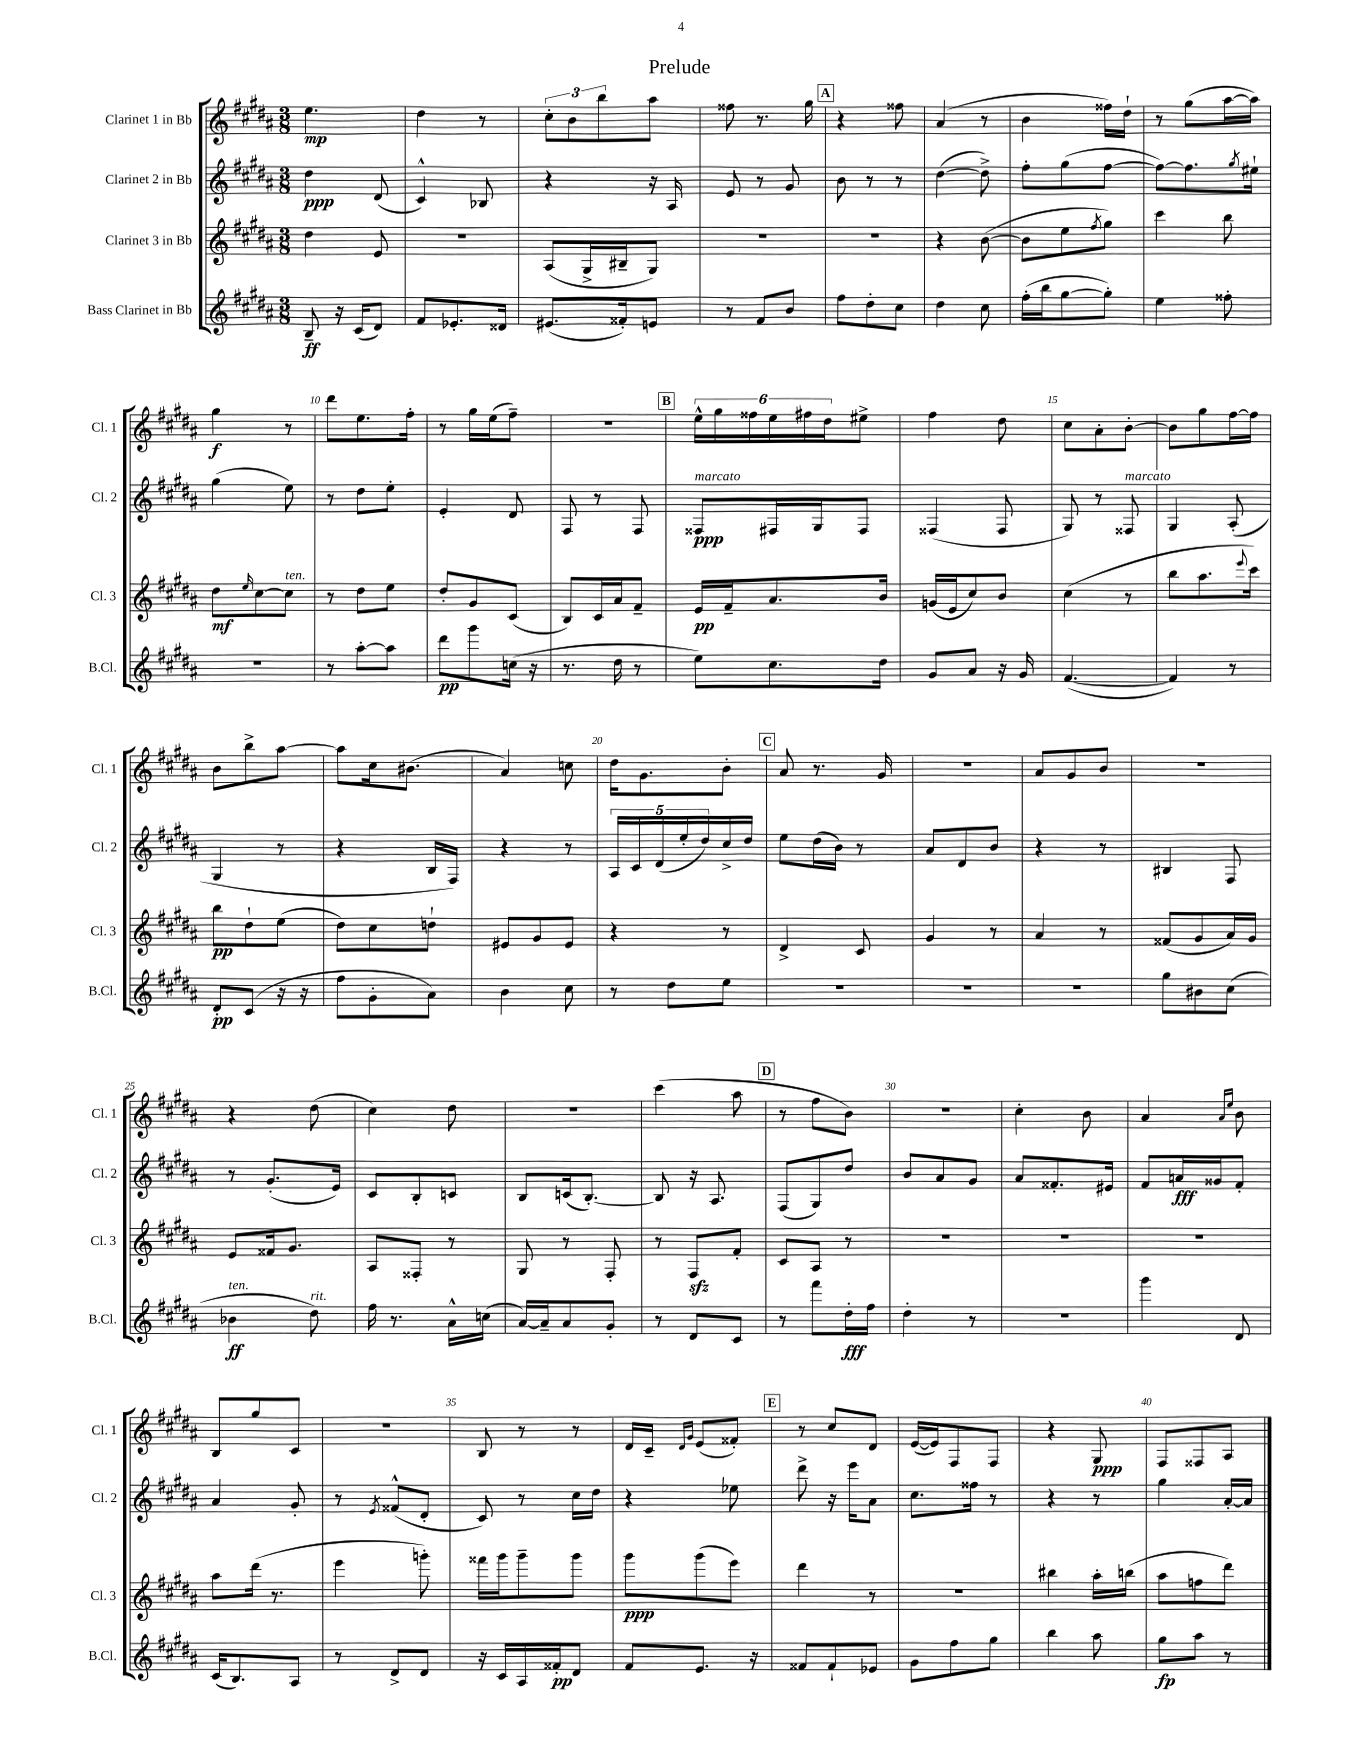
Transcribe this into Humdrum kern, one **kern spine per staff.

**kern	**kern	**kern	**kern
*staff4	*staff3	*staff2	*staff1
*clefG2	*clefG2	*clefG2	*clefG2
*k[f#c#g#d#a#]	*k[f#c#g#d#a#]	*k[f#c#g#d#a#]	*k[f#c#g#d#a#]
*M3/8	*M3/8	*M3/8	*M3/8
8B~/	4dd#\	4dd#\	4.ee\
16r	.	.	.
(16c#/LK	.	.	.
8d#/J)	8e/	(8d#/	.
=	=	=	=
8f#/L	4.r	4c#^^/)	4dd#\
8.e-'/	.	.	.
.	.	8B-/	8r
16d##/Jk	.	.	.
=	=	=	=
(8.e#/L	(8A#/L	4r	12cc#'\L
.	.	.	12b\
.	16G#^/L	.	.
.	.	.	12bb\
16f##'/k)	16B#~/J	.	.
8e/J	8G#/J)	16r	8aa#\J
.	.	16A#/	.
=	=	=	=
8r	4.r	8e/	8ff##\
8f#/L	.	8r	8.r
8b/J	.	8g#/	.
.	.	.	16gg#\
=	=	=	=
8ff#\L	4.r	8b\	4r
8dd#'\	.	8r	.
8cc#\J	.	8r	8ff##\
=	=	=	=
4dd#\	4r	([4dd#\	(4a#/
8cc#\	([8b\	8dd#^\])	8r
=	=	=	=
(16ff#'\LL	8b\]L	8ff#'\L	4b\
16bb\J	.	.	.
[8gg#\	8ee\	(8gg#\	.
.	8qff#/	.	.
8gg#'\]J)	8gg#\J)	[8ff#\J	16ff##\LL)
.	.	.	16dd#`\JJ
=	=	=	=
4ee\	4ccc#\	8ff#\_L)	8r
.	.	8.ff#\]	(8gg#\L
8ff##'\	8bb\	.	[16aa#\L
.	.	8qgg#/	.
.	.	16ee#`\Jk	16aa#\]JJ)
=	=	=	=
4.r	8dd#\L	(4gg#\	4gg#\
.	16qqee/	.	.
.	[8cc#\	.	.
.	8cc#\]J	8ee\)	8r
=	=	=	=
8r	8r	8r	8ddd#\L
[8aa#'\L	8dd#\L	8dd#\L	8.ee\
8aa#\]J	8ee\J	8ee'\J	.
.	.	.	16ff#'\Jk
=	=	=	=
8ddd#\L	8dd#'/L	4e'/	8r
8ggg#\	8g#/	.	16gg#\LL
.	.	.	(16ee\J
(16cc\Jk	(8c#/J	8d#/	8ff#~\J)
16r	.	.	.
=	=	=	=
8.r	8B/L)	8F#/	4.r
.	16c#/L	8r	.
16dd#\	16a#/J	.	.
8r	8f#~/J	8F#/	.
=	=	=	=
8ee\L)	16e/LL	8F##/L	24ee^^\LL
.	.	.	24gg#\
.	16f#~/J	.	.
.	.	.	24ff##\
8.cc#\	8.a#/	16F#/L	24ee\
.	.	.	24ff#\
.	.	16G#/J	.
.	.	.	24dd#\J
.	.	8F#/J	8ee#^\J
16dd#\Jk	16b/Jk	.	.
=	=	=	=
8g#/L	(16g/LL	(4F##/	4ff#\
.	16e/J	.	.
8a#/J	8cc#/)	.	.
16r	8b/J	8F##/	8dd#\
16g#/	.	.	.
=	=	=	=
([4.f#/	(4cc#\	8G#/)	8cc#\L
.	.	8r	8a#'\
.	8r	8F##/	[8b'\J
=	=	=	=
4f#/])	8bb\L	4G#/	8b\]L
.	8.aa#\	.	8gg#\
8r	.	(8A#'/	[16ff#\L
.	8qqeee/	.	.
.	16ccc#\Jk)	.	16ff#\]JJ
=	=	=	=
8d#'/L	8bb\L	4G#/	8b\L
(8c#/J	8dd#`\	.	8bb^\
16r	(8ee\J	8r	[8aa#\J
16r	.	.	.
=	=	=	=
8ff#\L	8dd#\L)	4r	8aa#\]L
8g#'\	8cc#\	.	16cc#\k
.	.	.	(8.b#\J
8a#\J)	8dd`\J	16B/LL	.
.	.	16F#/JJ)	.
=	=	=	=
4b\	8e#/L	4r	4a#/)
.	8g#/	.	.
8cc#\	8e#/J	8r	8cc\
=	=	=	=
8r	4r	20A#/LL	16dd#\LK
.	.	20c#/	.
.	.	.	8.g#\
.	.	(20d#/	.
8dd#\L	.	.	.
.	.	20ee'/	.
.	.	20dd#/)	.
8ee\J	8r	16cc#^/	8b'\J
.	.	16dd#/JJ	.
=	=	=	=
4.r	4d#^/	8ee\L	8a#/
.	.	(16dd#\L	8.r
.	.	16b\JJ)	.
.	8c#/	8r	.
.	.	.	16g#/
=	=	=	=
4.r	4g#/	8a#/L	4.r
.	.	8d#/	.
.	8r	8b/J	.
=	=	=	=
4.r	4a#/	4r	8a#/L
.	.	.	8g#/
.	8r	8r	8b/J
=	=	=	=
8gg#\L	(8f##/L	4B#/	4.r
8b#\	8g#/	.	.
(8cc#\J	16a#/L)	8F#/	.
.	16g#/JJ	.	.
=	=	=	=
4b-\	8e/L	8r	4r
.	16f##/k	(8.g#'/L	.
.	8.g#/J	.	.
8dd#\)	.	.	(8dd#\
.	.	16e/Jk)	.
=	=	=	=
16ff#\	8A#/L	8c#/L	4cc#\)
8.r	.	.	.
.	8F##'/J	8B'/	.
16a#^^\LL	8r	8c/J	8dd#\
(16cc\JJ	.	.	.
=	=	=	=
[16a#/LL)	8G#/	8B/L	4.r
16a#~/]J	.	.	.
8a#/	8r	(16c/k	.
.	.	[8.B'/J)	.
8g#'/J	8F#'/	.	.
=	=	=	=
8r	8r	8B/]	(4ccc#\
8d#/L	8F#/L	16r	.
.	.	8.A#/	.
8c#/J	8f#'/J	.	8aa#\
=	=	=	=
8r	8c#/L	(8F#/L	8r
8fff#\L	8A#/J	8G#/)	8ff#\L
16dd#'\L	8r	8dd#/J	8b\J)
16ff#\JJ	.	.	.
=	=	=	=
4dd#'\	4.r	8b/L	4.r
.	.	8a#/	.
8r	.	8g#/J	.
=	=	=	=
4.r	4.r	8a#/L	4cc#'\
.	.	8.f##'/	.
.	.	.	8b\
.	.	16e#/Jk	.
=	=	=	=
4ggg#\	4.r	8f#/L	4a#/
.	.	16a/L	.
.	.	16g##/J	.
.	.	.	16qqa#/LL
.	.	.	16qqee/JJ
8d#/	.	8f#'/J	8b\
=	=	=	=
(16c#/LK	8aa#\L	4a#/	8B/L
8.B/)	.	.	.
.	(16ddd#\Jk	.	8gg#/
.	8.r	.	.
8A#/J	.	8g#'/	8c#/J
=	=	=	=
8r	4eee\	8r	4.r
.	.	8qe/	.
8d#^/L	.	(8f##^^/L	.
8d#/J	8ggg'\)	8d#'/J	.
=	=	=	=
16r	16fff##\LL	8c#/)	8B/
16c#/LL	16ggg#\J	.	.
16A#/	8ggg#~\	8r	8r
16f##'/J	.	.	.
8d#/J	8ggg#\J	16cc#\LL	8r
.	.	16dd#\JJ	.
=	=	=	=
8f#/L	8ggg#\L	4r	16d#/LL
.	.	.	16c#~/JJ
.	.	.	16qqd#/LL
.	.	.	16qqg#/JJ
8.e/J	(8ggg#\	.	(8e/L
.	8eee\J)	8ee-\	8f##'/J)
16r	.	.	.
=	=	=	=
8f##/L	4ddd#\	8ddd#^\	8r
8f##`/	.	16r	8cc#/L
.	.	16eee\LK	.
8e-/J	8r	8a#\J	8d#/J
=	=	=	=
8g#\L	4.r	8.cc#\L	([16e/LL
.	.	.	16e/]J)
8ff#\	.	.	8F#/
.	.	16ff##\Jk	.
8gg#\J	.	8r	8F#/J
=	=	=	=
4bb\	4bb#\	4r	4r
8aa#\	16aa#'\LL	8r	8G#/
.	(16bb\JJ	.	.
=	=	=	=
8gg#\L	8aa#\L	4gg#\	8F#/L
8aa#\J	8ff\	.	8F##/
8r	8ddd#\J)	[16a#'/LL	8A#/J
.	.	16a#/]JJ	.
==	==	==	==
*-	*-	*-	*-
